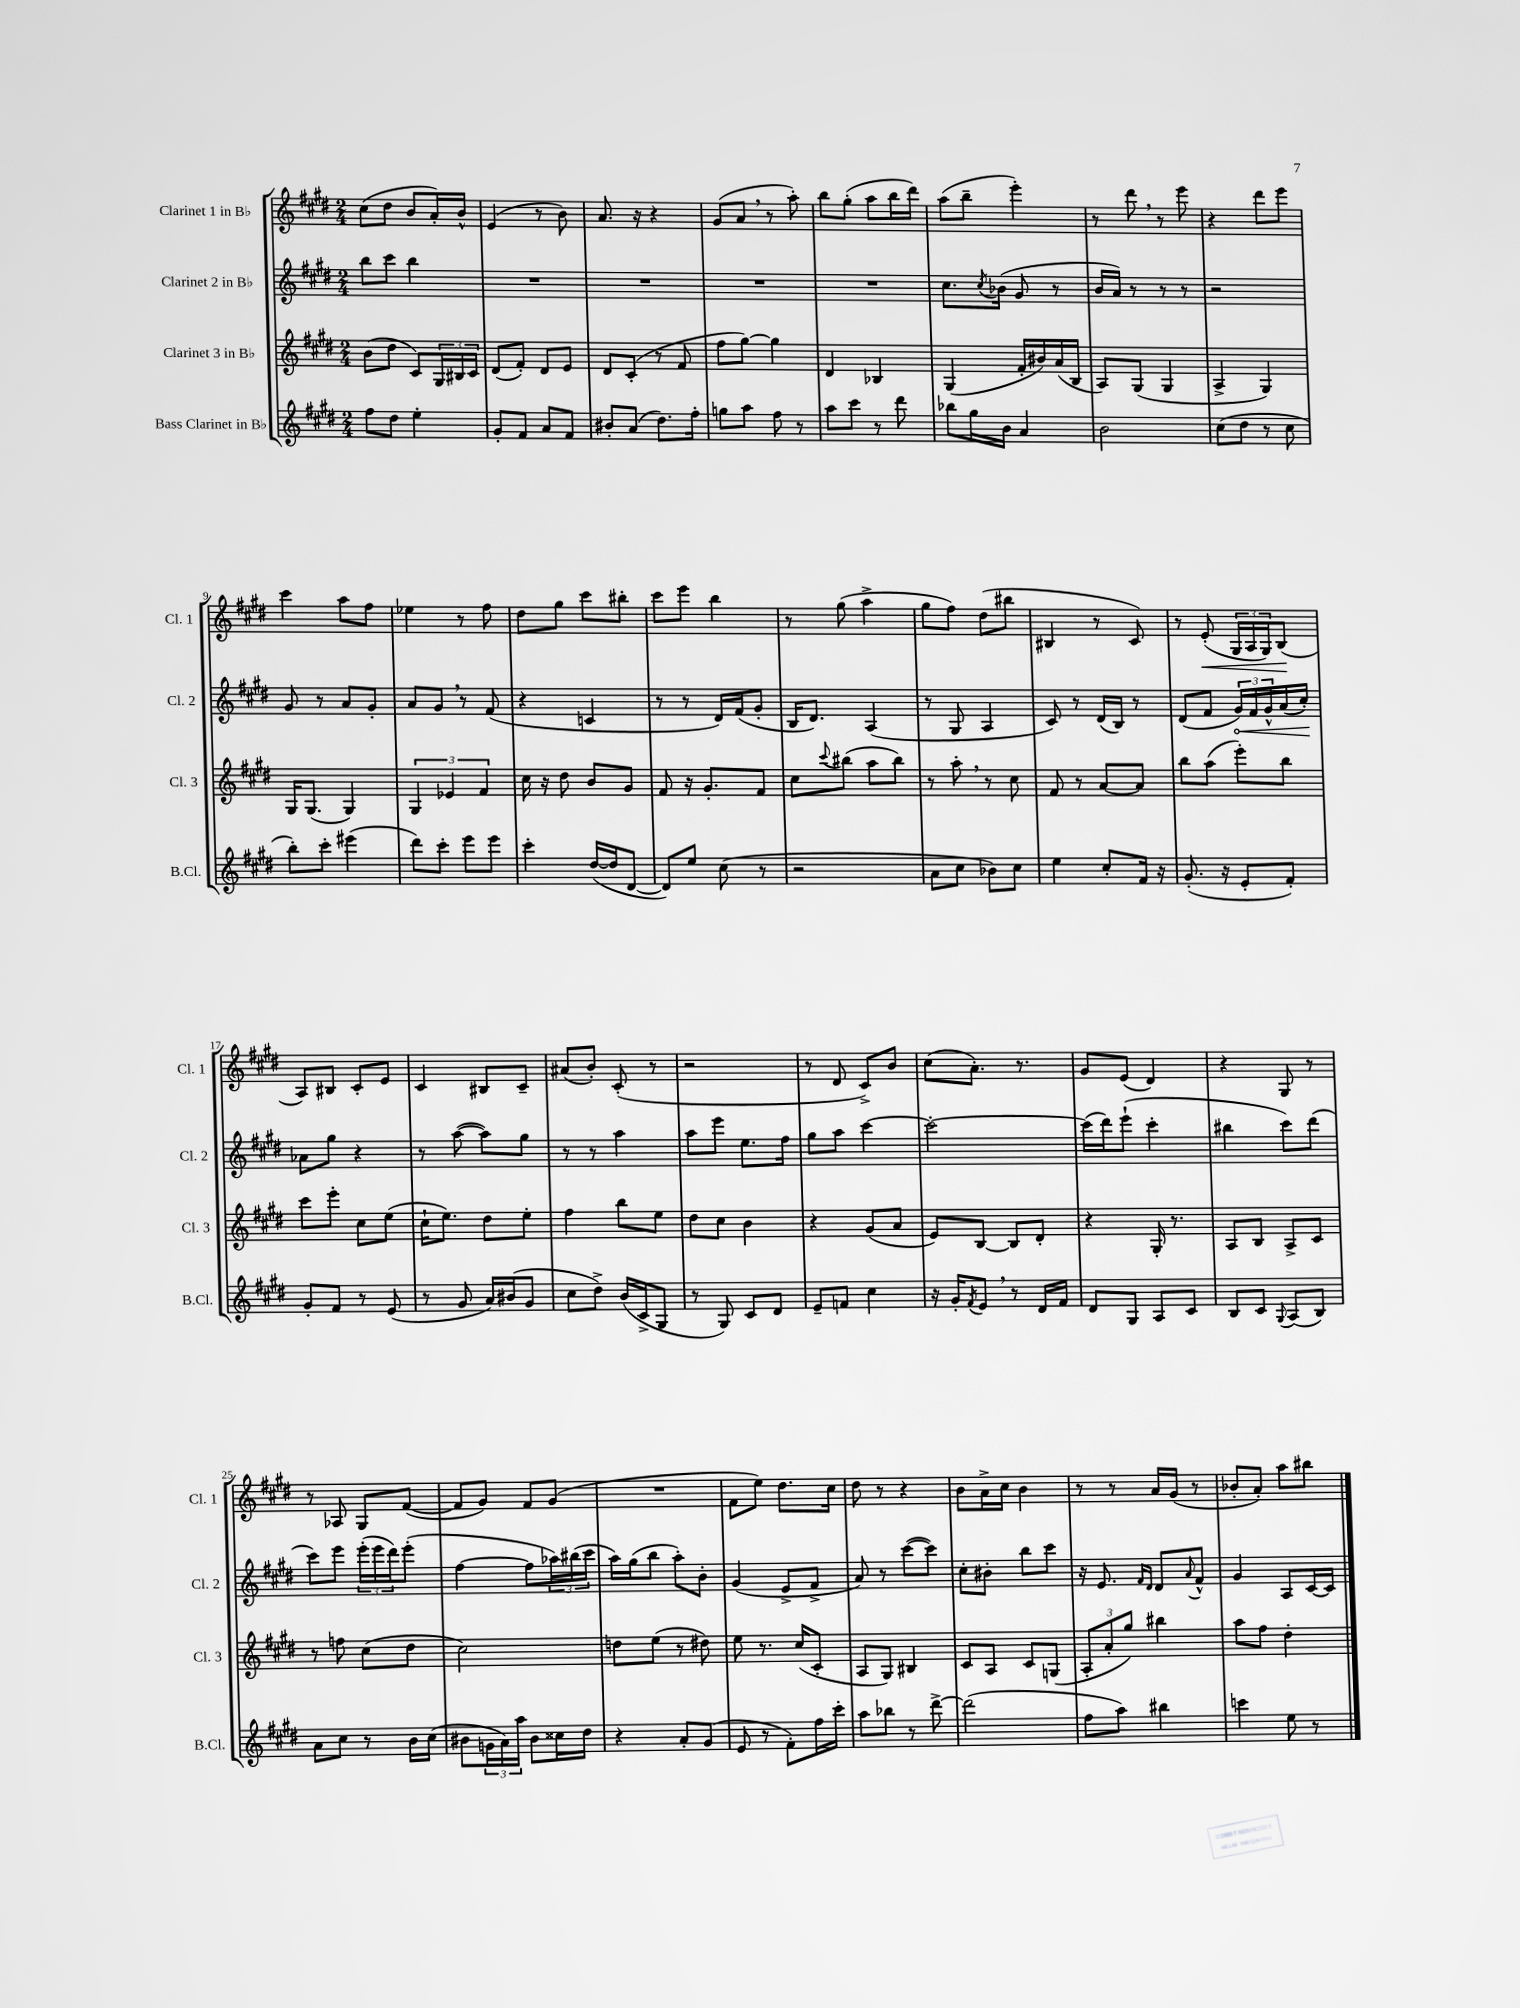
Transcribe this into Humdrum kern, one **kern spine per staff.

**kern	**kern	**kern	**dynam	**kern	**dynam
*part4	*part3	*part2	*part2	*part1	*part1
*staff4	*staff3	*staff2	*staff2	*staff1	*staff1
*I"Bass Clarinet in B♭	*I"Clarinet 3 in B♭	*I"Clarinet 2 in B♭	*	*I"Clarinet 1 in B♭	*
*I'B.Cl.	*I'Cl. 3	*I'Cl. 2	*	*I'Cl. 1	*
*clefG2	*clefG2	*clefG2	*	*clefG2	*
*k[f#c#g#d#]	*k[f#c#g#d#]	*k[f#c#g#d#]	*	*k[f#c#g#d#]	*
*M2/4	*M2/4	*M2/4	*	*M2/4	*
=1	=1	=1	=1	=1	=1
8ff#\L	(8b\L	8bb\L	.	(8cc#\L	.
8dd#\J	8dd#\J	8ccc#\J	.	8dd#\J	.
4ee'\	8c#/L)	4bb\	.	8b/L	.
.	24G#/L	.	.	16a'/L)	.
.	24B#X/	.	.	.	.
.	.	.	.	16b^^/JJ	.
.	24c#/JJ	.	.	.	.
=2	=2	=2	=2	=2	=2
8g#'/L	(8d#/L	2r	.	(4e/	.
8f#/J	8f#'/J)	.	.	.	.
8a/L	8d#/L	.	.	8r	.
8f#/J	8e/J	.	.	8b\)	.
=3	=3	=3	=3	=3	=3
8b#X'/L	8d#/L	2r	.	8.a/	.
(8a/J	(8c#'/J	.	.	.	.
.	.	.	.	16r	.
8.dd#\L)	8r	.	.	4r	.
.	8f#/	.	.	.	.
16ff#'\Jk	.	.	.	.	.
=4	=4	=4	=4	=4	=4
8ggn\L	8ff#\L	2r	.	(8g#/L	.
8aa\J	[8gg#\J)	.	.	8a,/J	.
8ff#\	4gg#\]	.	.	8r	.
8r	.	.	.	8aa'\)	.
=5	=5	=5	=5	=5	=5
8aa\L	4d#/	2r	.	8bb\L	.
8ccc#\J	.	.	.	(8gg#'\J	.
8r	4B-X/	.	.	8aa\L	.
8ddd#\	.	.	.	16bb\L	.
.	.	.	.	16ddd#\JJ)	.
=6	=6	=6	=6	=6	=6
8bb-X\L	(4G#/	8.cc#\L	.	(8aa\L	.
16gg#\L	.	.	.	8bb~\J	.
.	.	8qcc#/	.	.	.
16b\JJ	.	(16b-X\Jk	.	.	.
4a/	16f#'/LL	8g#/	.	4eee'\)	.
.	16b#X/)	.	.	.	.
.	(16a/	8r	.	.	.
.	16B/JJ	.	.	.	.
=7	=7	=7	=7	=7	=7
2b\	8A/L)	16b/LL	.	8r	.
.	.	16a/JJ)	.	.	.
.	(8G#/J	8r	.	8ddd#,\	.
.	4G#/	8r	.	8r	.
.	.	8r	.	8eee\	.
=8	=8	=8	=8	=8	=8
(8cc#\L	4A^/	2r	.	4r	.
8dd#\J	.	.	.	.	.
8r	4G#/)	.	.	8ddd#\L	.
8cc#\	.	.	.	8eee\J	.
!!LO:LB:g=z
=9	=9	=9	=9	=9	=9
8bb'\L)	16G#/KL	8g#/	.	4ccc#\	.
.	(8.G#/J	.	.	.	.
8ccc#'\J	.	8r	.	.	.
(4eee#X\	4G#/)	8a/L	.	8aa\L	.
.	.	8g#'/J	.	8ff#\J	.
=10	=10	=10	=10	=10	=10
8ddd#\L)	6G#/	8a/L	.	4ee-X\	.
8ccc#'\J	.	8g#,/J	.	.	.
.	6e-X/	.	.	.	.
8eee\L	.	8r	.	8r	.
.	6f#/	.	.	.	.
8eee\J	.	(8f#/	.	8ff#\	.
=11	=11	=11	=11	=11	=11
4ccc#'\	16cc#\	4r	.	8dd#\L	.
.	16r	.	.	.	.
.	8dd#\	.	.	8gg#\J	.
([16dd#/LL	8b/L	4cn/	.	8ccc#\L	.
16dd#/J]	.	.	.	.	.
[8d#/J	8g#/J	.	.	8bb#X'\J	.
=12	=12	=12	=12	=12	=12
8d#/L])	8f#/	8r	.	8ccc#\L	.
8ee/J	16r	8r	.	8eee\J	.
.	8.g#'/L	.	.	.	.
(8cc#\	.	16d#/LL)	.	4bb\	.
.	.	(16f#/J	.	.	.
8r	8f#/J	8g#'/J	.	.	.
=13	=13	=13	=13	=13	=13
2r	8cc#\L	16B/KL	.	8r	.
.	.	8.d#/J)	.	.	.
.	8qqccc#/	.	.	.	.
.	(8bb#X\J	.	.	(8gg#\	.
.	8aa\L	(4A/	.	4aa^\	.
.	8bb#\J)	.	.	.	.
=14	=14	=14	=14	=14	=14
8a\L	8r	8r	.	8gg#\L	.
8cc#\J	8aa',\	8G#/	.	8ff#\J)	.
8b-X\L)	8r	4A/	.	(8dd#\L	.
8cc#\J	8cc#\	.	.	8bb#X\J	.
=15	=15	=15	=15	=15	=15
4ee\	8f#/	8c#/)	.	4B#X/	.
.	8r	8r	.	.	.
8cc#'/L	[8a/L	(16d#/LL	.	8r	.
.	.	16B/JJ)	.	.	.
16f#/Jk	8a/J]	8r	.	8c#/)	.
16r	.	.	.	.	.
=16	=16	=16	=16	=16	=16
(8.g#'/	8bb\L	(8d#/L	.	8r	.
!	!	!	!	!	!LO:HP:b
.	(8aa\J	8f#/J	.	(8e'/	<
16r	.	.	.	.	.
!	!	!	!LO:HP:b	!	!
8e'/L	8eee'\L)	24g#/LL)	<	24G#/LL	.
.	.	24f#/	.	24A/	.
.	.	24g#^^/	.	24G#/J)	.
8f#'/J)	8bb\J	(16a/	.	(8B/J	.
.	.	16cc#'/JJ)	.	.	.
.	.	.	[	.	[
!!LO:LB:g=z
=17	=17	=17	=17	=17	=17
8g#'/L	8ccc#\L	8a-X\L	.	8A/L)	.
8f#/J	8eee'\J	8gg#\J	.	8B#X/J	.
8r	8cc#\L	4r	.	8c#'/L	.
(8e/	(8ee\J	.	.	8e/J	.
=18	=18	=18	=18	=18	=18
8r	16cc#`\KL	8r	.	4c#/	.
.	8.ee\J)	.	.	.	.
8g#/	.	([8aa\	.	.	.
16a/LL)	8dd#\L	8aa\L])	.	8B#X/L	.
(16b#X/J	.	.	.	.	.
8g#/J	8ee'\J	8gg#\J	.	8c#~/J	.
=19	=19	=19	=19	=19	=19
8cc#\L	4ff#\	8r	.	(8a#X/L	.
8dd#^\J)	.	8r	.	8b'/J)	.
(16b/LL	8bb\L	4aa\	.	(8c#'/	.
16c#^/J	.	.	.	.	.
8G#/J	8ee\J	.	.	8r	.
=20	=20	=20	=20	=20	=20
8r	8dd#\L	8aa\L	.	2r	.
8G#/)	8cc#\J	8eee\J	.	.	.
8c#/L	4b\	8.ee\L	.	.	.
8d#/J	.	.	.	.	.
.	.	16ff#\Jk	.	.	.
=21	=21	=21	=21	=21	=21
8e~/L	4r	8gg#\L	.	8r	.
8fn/J	.	8aa\J	.	8d#/	.
4cc#\	(8g#/L	[4ccc#\	.	8c#^/L)	.
.	8a/J	.	.	8b/J	.
=22	=22	=22	=22	=22	=22
16r	8e/L)	2ccc#'\_	.	(8cc#\L	.
16g#'/KL	.	.	.	.	.
8qf#/	.	.	.	.	.
8e,/J	[8B/J	.	.	8.a'\J)	.
8r	8B/L]	.	.	.	.
.	.	.	.	8.r	.
16d#/LL	8d#'/J	.	.	.	.
16f#/JJ	.	.	.	.	.
=23	=23	=23	=23	=23	=23
8d#/L	4r	(16ccc#\LL]	.	8g#/L	.
.	.	16ddd#\J)	.	.	.
8G#/J	.	(8eee`\J	.	(8e/J	.
8A/L	16G#'/	4ccc#'\	.	4d#/)	.
.	8.r	.	.	.	.
8c#/J	.	.	.	.	.
=24	=24	=24	=24	=24	=24
8B/L	8A/L	4bb#X\	.	4r	.
8c#/J	8B/J	.	.	.	.
8qqG#/	.	.	.	.	.
(8A/L	8A^/L	8ccc#\L)	.	8G#/	.
8B/J)	8c#/J	(8ddd#\J	.	8r	.
!!LO:LB:g=z
=25	=25	=25	=25	=25	=25
8a\L	8r	8ccc#\L)	.	8r	.
8cc#\J	8ffn\	8eee\J	.	8A-X/	.
8r	(8cc#\L	(24eee'\LL	.	8G#/L	.
.	.	24eee\	.	.	.
.	.	24ddd#\J)	.	.	.
16b\LL	8dd#\J	(8eee'\J	.	([8f#/J	.
(16cc#\JJ	.	.	.	.	.
=26	=26	=26	=26	=26	=26
8b#X\L	2cc#\)	[4ff#\	.	8f#/L]	.
24gn\L	.	.	.	8g#/J)	.
24a\)	.	.	.	.	.
24aa\JJ	.	.	.	.	.
8b#\L	.	8ff#\L]	.	8f#/L	.
16cc##X\L	.	24aa-X\L)	.	(8g#/J	.
.	.	(24bb#X\	.	.	.
16dd#\JJ	.	.	.	.	.
.	.	24ccc#\JJ	.	.	.
=27	=27	=27	=27	=27	=27
4r	8ddn\L	16aa\LL)	.	2r	.
.	.	(16gg#\J	.	.	.
.	(8ee\J	8bb\J	.	.	.
8a'/L	8r	8aa'\L)	.	.	.
(8g#/J	8dd#X\)	8b'\J	.	.	.
=28	=28	=28	=28	=28	=28
8e/	8ee\	(4g#/	.	8f#\L	.
8r	8.r	.	.	8ee\J)	.
8f#'\L)	.	8e^/L	.	8.dd#\L	.
.	(16cc#/KL	.	.	.	.
16ff#\L	8c#'/J	8f#^/J	.	.	.
16ccc#'\JJ	.	.	.	16cc#\Jk	.
=29	=29	=29	=29	=29	=29
8aa\L	8A/L	8a/)	.	8dd#\	.
8bb-X\J	8G#/J)	8r	.	8r	.
8r	4B#X/	([8ccc#\L	.	4r	.
[8ddd#^\	.	8ccc#\J])	.	.	.
=30	=30	=30	=30	=30	=30
(2ddd#\]	8c#/L	8cc#'\L	.	8b\L	.
.	8A/J	8b#X'\J	.	16a^\L	.
.	.	.	.	16cc#\JJ	.
.	8c#/L	8bb\L	.	4b\	.
.	(8Gn/J	8ccc#\J	.	.	.
=31	=31	=31	=31	=31	=31
8ff#\L	12A'/L	16r	.	8r	.
.	.	8.e/	.	.	.
.	12a'/	.	.	.	.
8aa\J)	.	.	.	8r	.
.	12gg#/J)	.	.	.	.
.	.	16qqf#/LL	.	.	.
.	.	16qqd#/JJ	.	.	.
4bb#X\	4bb#X\	8d#/L	.	16a/LL	.
.	.	.	.	(16g#/JJ	.
.	.	8qqa/	.	.	.
.	.	8f#^^/J	.	8r	.
=32	=32	=32	=32	=32	=32
4cccn\	8aa\L	4g#/	.	8b-X'/L	.
.	8ff#\J	.	.	8a'/J)	.
8ee\	4dd#'\	8A/L	.	8aa\L	.
8r	.	[16c#/L	.	8bb#X\J	.
.	.	16c#/JJ]	.	.	.
==	==	==	==	==	==
*-	*-	*-	*-	*-	*-
